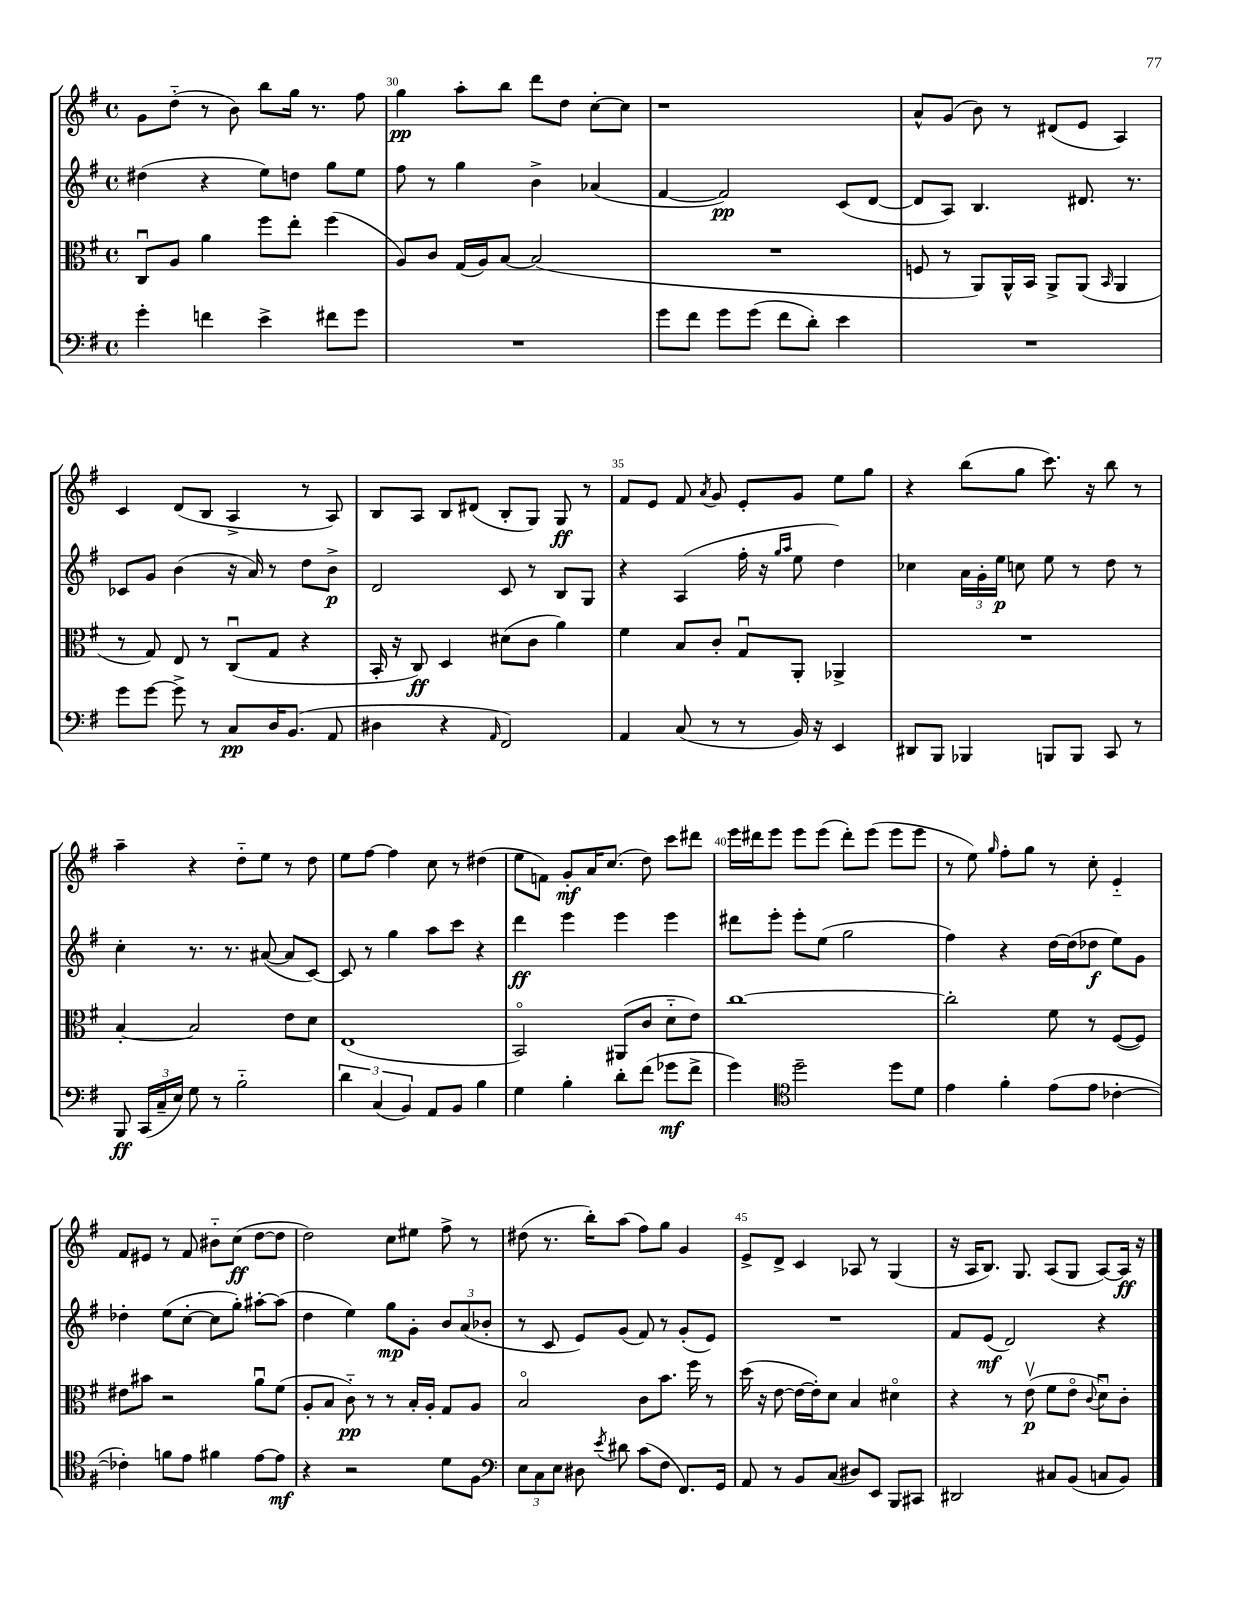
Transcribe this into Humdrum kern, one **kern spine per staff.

**kern	**kern	**kern	**kern
*staff4	*staff3	*staff2	*staff1
*clefF4	*clefC3	*clefG2	*clefG2
*k[f#]	*k[f#]	*k[f#]	*k[f#]
*M4/4	*M4/4	*M4/4	*M4/4
*met(c)	*met(c)	*met(c)	*met(c)
4g'\	8Cu/L	(4dd#\	8g\L
.	8A/J	.	(8dd'~\J
4f\	4a\	4r	8r
.	.	.	8b\)
4e^\	8ff#\L	8ee\L)	8bb\L
.	8ee'\J	8dd\J	16gg\Jk
.	.	.	8.r
8f#\L	(4ff#\	8gg\L	.
8g\J	.	8ee\J	8ff#\
=	=	=	=
1r	8A/L)	8ff#\	4gg\
.	8c/J	8r	.
.	(16G/LL	4gg\	8aa'\L
.	16A/J)	.	.
.	[8B/J	.	8bb\J
.	(2B/]	4b^\	8ddd\L
.	.	.	8dd\J
.	.	(4a-/	[8cc'\L
.	.	.	8cc\]J
=	=	=	=
8g\L	1r	[4f#/	1r
8f#\J	.	.	.
8g\L	.	2f#/])	.
(8g\J	.	.	.
8f#\L	.	.	.
8d'\J)	.	.	.
4e\	.	(8c/L	.
.	.	[8d/J	.
=	=	=	=
1r	8F/	8d/]L	8a^^/L
.	8r	8A/J)	(8g/J
.	8AA/L)	4.B/	8b\)
.	16AA^^/L	.	8r
.	16BB/JJ	.	.
.	8AA^/L	.	(8d#/L
.	(8AA/J	8.d#/	8e/J
.	16qqBB/	.	.
.	4AA/	.	4A/)
.	.	8.r	.
=	=	=	=
8g\L	8r	8c-/L	4c/
[8g\J	8G/)	8g/J	.
8g^\]	8E/	(4b\	(8d/L
8r	8r	.	8B/J
8C/L	(8Cu/L	16r	4A^/
.	.	16a/)	.
16D/K	8G/J	8r	.
(8.BB/J	.	.	.
.	4r	8dd\L	8r
8AA/	.	8b^\J	8A/)
=	=	=	=
4D#\	16BB'/	2d/	8B/L
.	16r	.	.
.	8C/)	.	8A/J
4r	4D/	.	8B/L
.	.	.	(8d#/J
16qqAA/	.	.	.
2FF#/)	(8d#\L	8c/	8B'/L
.	8c\J	8r	8G/J)
.	4a\)	8B/L	8G/
.	.	8G/J	8r
=	=	=	=
4AA/	4f#\	4r	8f#/L
.	.	.	8e/J
(8C/	8B/L	(4A/	8f#/
.	.	.	8qa/
8r	8c'/J	.	8g/
8r	8Gu/L	16ff#'\	8e'/L
.	.	16r	.
.	.	16qqgg/LL	.
.	.	16qqaa/JJ	.
16BB/)	8AA'/J	8ee\	8g/J
16r	.	.	.
4EE/	4AA-^/	4dd\)	8ee\L
.	.	.	8gg\J
=	=	=	=
8DD#/L	1r	4cc-\	4r
8BBB/J	.	.	.
4BBB-/	.	24a\LL	(8bb\L
.	.	24g'\	.
.	.	24ee\JJ	.
.	.	8cc\	8gg\J
8BBB/L	.	8ee\	8.ccc\)
8BBB/J	.	8r	.
.	.	.	16r
8CC/	.	8dd\	8bb\
8r	.	8r	8r
=	=	=	=
8BBB/	[4B'/	4cc'\	4aa~\
(24CC/LL	.	.	.
24C~/	.	.	.
24E/JJ)	.	.	.
8G\	2B/]	8.r	4r
8r	.	.	.
.	.	8.r	.
2B'~\	.	.	8dd'~\L
.	.	([8a#/	8ee\J
.	8e\L	8a#/]L	8r
.	8d\J	[8c/J)	8dd\
=	=	=	=
6d\	(1E	8c/]	8ee\L
.	.	8r	[8ff#\J
(6C/	.	.	.
.	.	4gg\	4ff#\]
6BB/)	.	.	.
8AA/L	.	8aa\L	8cc\
8BB/J	.	8ccc\J	8r
4B\	.	4r	(4dd#\
=	=	=	=
4G\	2BBo/)	4ddd\	8ee\L
.	.	.	8f\J)
4B'\	.	4eee\	8g'/L
.	.	.	16a/K
.	.	.	(8.cc/J
8d'\L	(8AA#/L	4eee\	.
(8f#\J	8c/J	.	8dd\)
8g-\L	8d'~\L	4eee\	8ccc\L
8f#^\J	8e\J)	.	8ddd#\J
=	=	=	=
4g\)	[1cc	8ddd#\L	16eee\LL
.	.	.	16ddd#\J
.	.	8eee'\J	8eee\J
*clefC4	*	*	*
2dd~\	.	8eee'\L	8eee\L
.	.	(8ee\J	(8eee\J
.	.	2gg\	8ddd#'\L)
.	.	.	(8eee\J
8dd\L	.	.	8eee\L
8d\J	.	.	8eee\J
=	=	=	=
4e\	2cc'\]	4ff#\)	8r
.	.	.	8ee\)
.	.	.	16qqgg/
4f#'\	.	4r	8ff#'\L
.	.	.	8gg\J
(8e\L	8f#\	[16dd\LL	8r
.	.	(16dd\]J	.
8e\J	8r	8dd-\J	8cc'\
[4c-'\	([8F#/L	8ee\L)	4e'~/
.	8F#/]J)	8g\J	.
=	=	=	=
4c-'\])	8e#\L	4dd-'\	8f#/L
.	8b#\J	.	8e#/J
8f\L	2r	(8ee\L	8r
8e\J	.	[8cc'\J	8f#/
4f#\	.	8cc\]L	8b#'~\L
.	.	8gg'\J)	(8cc\J
[8e\L	8au\L	[8aa#'\L	[8dd\L
8e\]J	(8f#\J	(8aa#\]J	8dd\]J
=	=	=	=
4r	8A'/L	4dd\	2dd\)
.	8B/J	.	.
2r	8c'~\)	4ee\)	.
.	8r	.	.
.	8r	8gg\L	8cc\L
.	16B'/LL	8g'\J	8ee#\J
.	16A'/JJ	.	.
8d\L	8G/L	12b/L	8ff#^\
.	.	(12a/	.
8F#\J	8A/J	.	8r
.	.	12b-'/J	.
=	=	=	=
*clefF4	*	*	*
12E\L	2Bo/	8r	(8dd#\
12C\	.	.	.
.	.	8c/	8.r
12E\J	.	.	.
8D#\	.	8e/L)	.
.	.	.	16bb'\LK)
8qe/	.	.	.
8d#\	.	(8g/J	(8aa\J
(8c\L	8c\L	8f#/)	8ff#\L)
8F#\J	8.b\J	8r	8gg\J
8.FF#/L)	.	(8g'/L	4g/
.	16ff#\	.	.
.	8r	8e/J)	.
16GG/Jk	.	.	.
=	=	=	=
8AA/	(16dd\	1r	8e^/L
.	16r	.	.
8r	[8e\	.	8d^/J
8BB/L	16e\_LL	.	4c/
.	16e'\]J)	.	.
(8C/J	8d\J	.	.
8D#/L)	4B/	.	8A-/
8EE/J	.	.	8r
8BBB/L	4d#o\	.	(4G/
8CC#/J	.	.	.
=	=	=	=
2DD#/	4r	8f#/L	16r
.	.	.	16A/LK
.	.	(8e/J	8.B/J)
.	8r	2d/)	.
.	.	.	8.G/
.	(8ev\	.	.
8C#/L	8f#\L	.	(8A/L
(8BB/J	8eo\J	.	8G/J
.	8qqc/	.	.
8C/L	8du\L)	4r	[8A/L)
8BB/J)	8c'\J	.	16A/]Jk
.	.	.	16r
==	==	==	==
*-	*-	*-	*-
